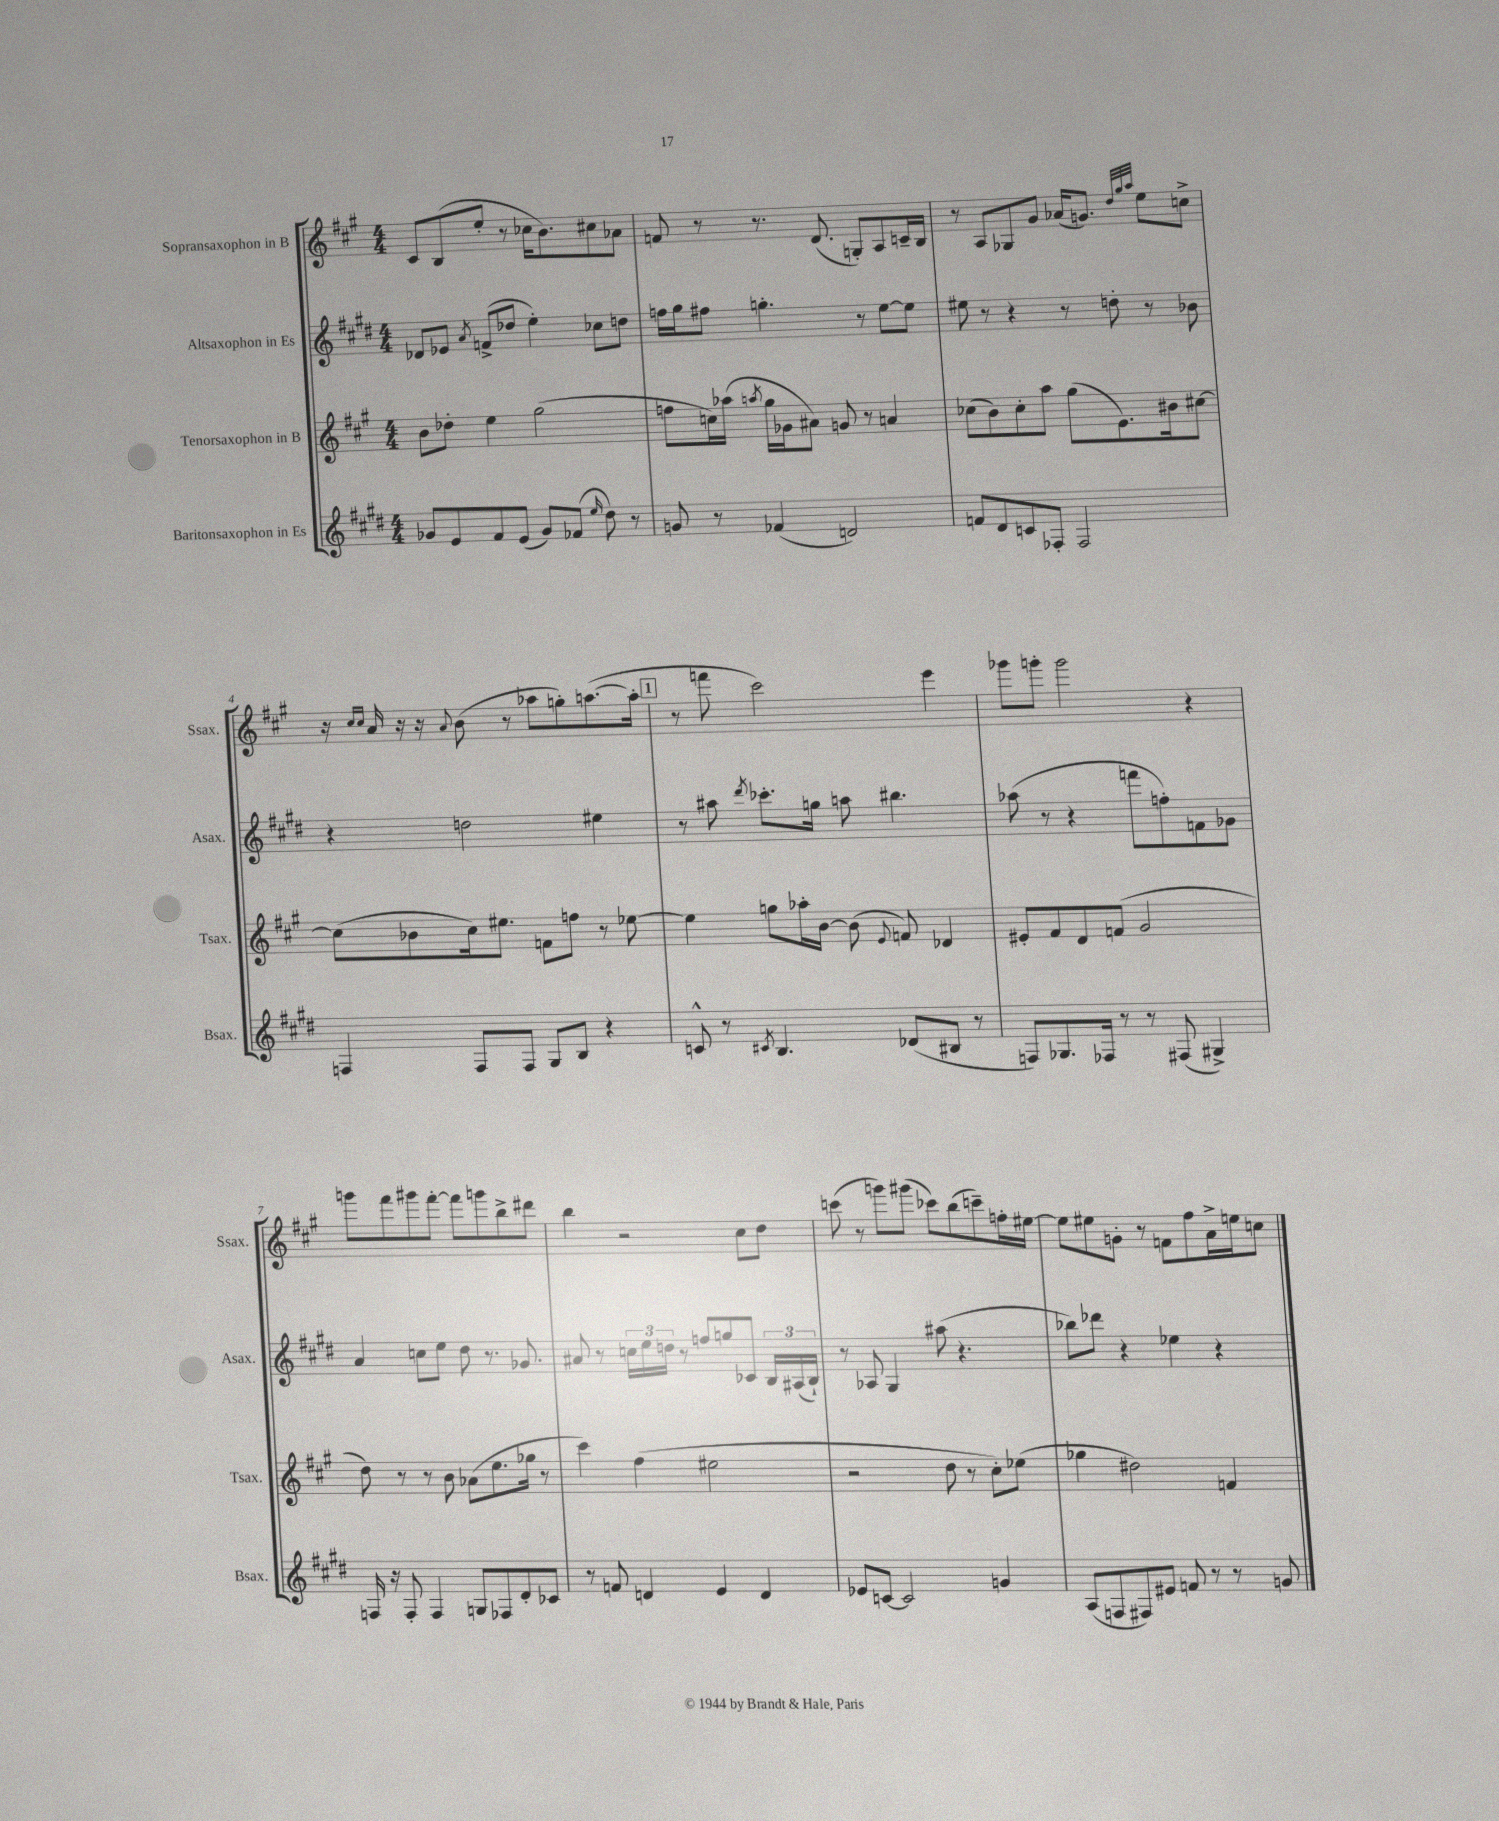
<<
\new StaffGroup <<
\new Staff = "s0" \with { instrumentName = "Sopransaxophon in B" shortInstrumentName = "Ssax." } {
    \clef treble \key a \major \numericTimeSignature \time 4/4
    \autoBeamOff cis'8[ b8( e''8]-. r8 ces''16[ b'8.) cis''8 aes'8] |
    f'8 r8 r8. d'8.( g8[-.) a8 c'16-- b16] |
    r8 a8[ ges8 gis'8] aes'16[( g'8.]) \grace { d''32[ gis''32 a''32] } e''8[ c''8]-> |
    r16 \grace { cis''16[ cis''16] } a'16 r16 r16 \appoggiatura { a'8 } b'8( r8 aes''8[ g''8-.) a''8.~( a''16]-. |
    \mark \markup { \box "1" } r8 f'''8 cis'''2) e'''4 |
    ges'''8[ g'''8]-. g'''2 r4 |
    g'''8[ fis'''8 gis'''8 fis'''8]~-. fis'''8[ g'''8 b''8-> dis'''8] |
    b''4 r2 cis''8[ d''8] |
    c'''8( r8 g'''8[) gis'''8]( ces'''8[) b''8( c'''8--) f''16-. eis''16]~ |
    eis''8[ eis''8 g'8]-. r8 f'8[ fis''8 a'16-> e''16 c''8] \bar "|." |
}
\new Staff = "s1" \with { instrumentName = "Altsaxophon in Es" shortInstrumentName = "Asax." } {
    \clef treble \key e \major \numericTimeSignature \time 4/4
    \autoBeamOff des'8[ ees'8] \acciaccatura { a'8 } f'8[->( des''8] e''4-.) ces''8[ d''8] |
    f''16[ gis''16 fis''8] g''4.-. r8 e''8[~ e''8] |
    eis''8 r8 r4 r8 d''8-. r8 bes'8 |
    r4 d''2 eis''4 |
    \mark \markup { \box "1" } r8 ais''8 \acciaccatura { dis'''8 } ces'''8.[-. g''16] a''8 bis''4. |
    aes''8( r8 r4 f'''8[ f''8-.) f'8 ges'8] |
    a'4 c''8[ e''8] dis''8 r8. ges'8. |
    ais'8 r8 \tuplet 3/2 { c''16[ e''16 d''16] } r8 f''8[ g''8 ces'8] \tuplet 3/2 { b16[ ais16( b16]-!) } |
    r8 aes8 gis4 ais''8( r4. |
    bes''8[) des'''8] r4 ees''4 r4 \bar "|." |
}
\new Staff = "s2" \with { instrumentName = "Tenorsaxophon in B" shortInstrumentName = "Tsax." } {
    \clef treble \key a \major \numericTimeSignature \time 4/4
    \autoBeamOff b'8[ des''8]-. e''4 gis''2( |
    f''8[ c''16) aes''16]( \acciaccatura { a''8 } gis''16[ ges'16 ais'8]) g'8 r8 a'4 |
    ces''8[( b'8) ces''8-. a''8] gis''8[( e'8.) bis'16 cis''8]~ |
    cis''8[( bes'8 cis''16) eis''8.] f'8[ f''8] r8 ees''8~ |
    \mark \markup { \box "1" } ees''4 g''8[ aes''16-. b'16]~ b'8( \appoggiatura { e'8 } f'8) des'4 |
    eis'8[-. fis'8 d'8 f'8]( gis'2 |
    d''8) r8 r8 b'8 aes'8[( e''8. ges''16] r8 |
    cis'''4) fis''4( eis''2 |
    r2 d''8 r8 cis''8[-.) ees''8]( |
    ges''4 dis''2) f'4 \bar "|." |
}
\new Staff = "s3" \with { instrumentName = "Baritonsaxophon in Es" shortInstrumentName = "Bsax." } {
    \clef treble \key e \major \numericTimeSignature \time 4/4
    \autoBeamOff ges'8[ e'8 fis'8 e'8]( ges'8[) fes'8]( \grace { e''16 } dis''8) r8 |
    g'8 r8 fes'4( d'2) |
    f'8[ dis'8 c'8 fes8]-. fes2 |
    f4 f8[ f8] gis8[ b8] r4 |
    \mark \markup { \box "1" } c'8-^ r8 \acciaccatura { cis'8 } b4. des'8[( bis8] r8 |
    f8[) ges8. fes16] r8 r8 fis8( gis4->) |
    f16 r16 f8-. f4 g8[ fes8 dis'8-. ces'8] |
    r8 f'8 d'4 e'4 d'4 |
    ees'8[ c'8]~ c'2 g'4 |
    a8[( f8 fis8) eis'8] f'8 r8 r8 g'8 \bar "|." |
}
>>
>>
